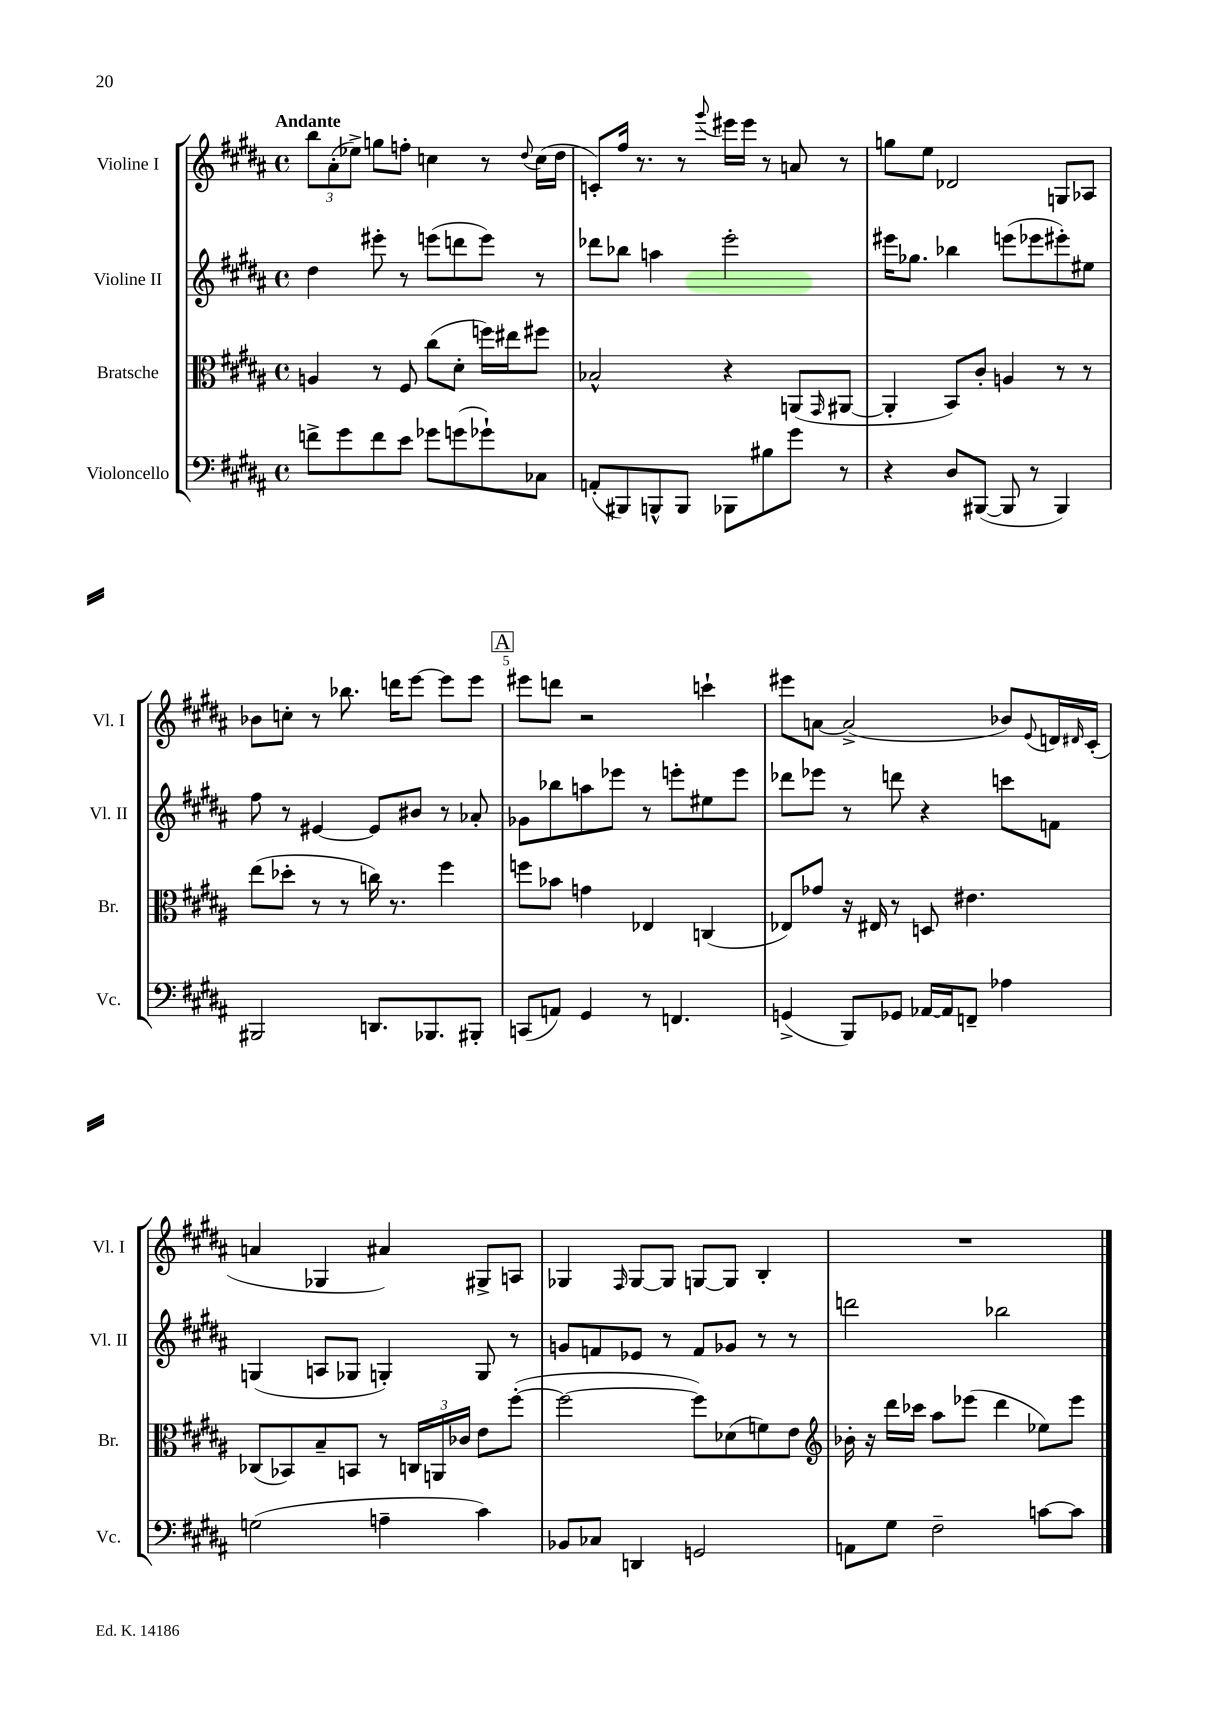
<<
\new StaffGroup <<
\new Staff = "s0" \with { instrumentName = "Violine I" shortInstrumentName = "Vl. I" } {
    \clef treble \key b \major \defaultTimeSignature \time 4/4 \tempo "Andante"
    \tuplet 3/2 { b''8 ais'8-.( ees''8->) } g''8 f''8-. c''4 r8 \appoggiatura { dis''8 } c''16( dis''16 |
    c'8-.) fis''16 r8. r8 \appoggiatura { gis'''8 } eis'''16 eis'''16 r8 a'8 r8 |
    g''8 e''8 des'2 g8 aes8 |
    bes'8 c''8-. r8 bes''8. d'''16 e'''8~ e'''8 e'''8 |
    \mark \markup { \box "A" } eis'''8 d'''8 r2 c'''4-! |
    eis'''8 a'8~ a'2->( bes'8) \appoggiatura { e'8 } d'16 \grace { dis'16 } cis'16-.( |
    a'4 ges4 ais'4) gis8-> a8 |
    ges4 \grace { fis16 } ges8~ ges8 g8~ g8 b4-. |
    R1 \bar "|." |
}
\new Staff = "s1" \with { instrumentName = "Violine II" shortInstrumentName = "Vl. II" } {
    \clef treble \key b \major \defaultTimeSignature \time 4/4
    dis''4 eis'''8-. r8 e'''8( d'''8 e'''8) r8 |
    des'''8 bes''8 a''4 e'''2-. |
    eis'''16 ges''8. bes''4 e'''8( ees'''8 eis'''8-.) eis''8 |
    fis''8 r8 eis'4~ eis'8 bis'8 r8 aes'8-. |
    \mark \markup { \box "A" } ges'8 bes''8 a''8 ees'''8 r8 e'''8-. eis''8 e'''8 |
    des'''8 ees'''8 r8 d'''8 r4 c'''8 f'8 |
    g4( a8 ges8 g4-.) g8 r8 |
    g'8 f'8 ees'8 r8 f'8 ges'8 r8 r8 |
    d'''2 bes''2 \bar "|." |
}
\new Staff = "s2" \with { instrumentName = "Bratsche" shortInstrumentName = "Br." } {
    \clef alto \key b \major \defaultTimeSignature \time 4/4
    a4 r8 fis8 cis''8( dis'8-. f''16) eis''16 fis''8 |
    bes2-^ r4 a,8( \grace { gis,16 } ais,8~ |
    ais,4-. b,8) cis'8-. a4 r8 r8 |
    e''8( des''8-. r8 r8 c''16) r8. fis''4 |
    \mark \markup { \box "A" } f''8 bes'8 g'4 ees4 c4( |
    ees8) ges'8 r16 eis16 r8 d8 eis'4. |
    ces8( bes,8) b8-- b,8 r8 \tuplet 3/2 { c16 a,16 ces'16 } e'8 fis''8~-.( |
    fis''2~ fis''8) des'8( f'8) e'8 |
    \clef treble bes'16-. r16 dis'''16 ces'''16 ais''8 ees'''8( dis'''4 ees''8) ees'''8 \bar "|." |
}
\new Staff = "s3" \with { instrumentName = "Violoncello" shortInstrumentName = "Vc." } {
    \clef bass \key b \major \defaultTimeSignature \time 4/4
    f'8-> gis'8 f'8 e'8 ges'8 g'8( ges'8-!) ces8 |
    a,8-.( bis,,8) b,,8-^ b,,8 bes,,8 bis8 gis'8 r8 |
    r4 dis8 bis,,8~( bis,,8 r8 bis,,4) |
    bis,,2 d,8. bes,,8. bis,,8-. |
    \mark \markup { \box "A" } c,8( a,8) gis,4 r8 f,4. |
    g,4->( b,,8) ges,8 aes,16~ aes,16 f,8-- aes4 |
    g2( a4-- cis'4) |
    bes,8 ces8 d,4 g,2 |
    a,8 gis8 fis2-- c'8~ c'8 \bar "|." |
}
>>
>>
\layout { \context { \Score \override BarNumber.break-visibility = ##(#f #t #t) barNumberVisibility = #(every-nth-bar-number-visible 5) } }
